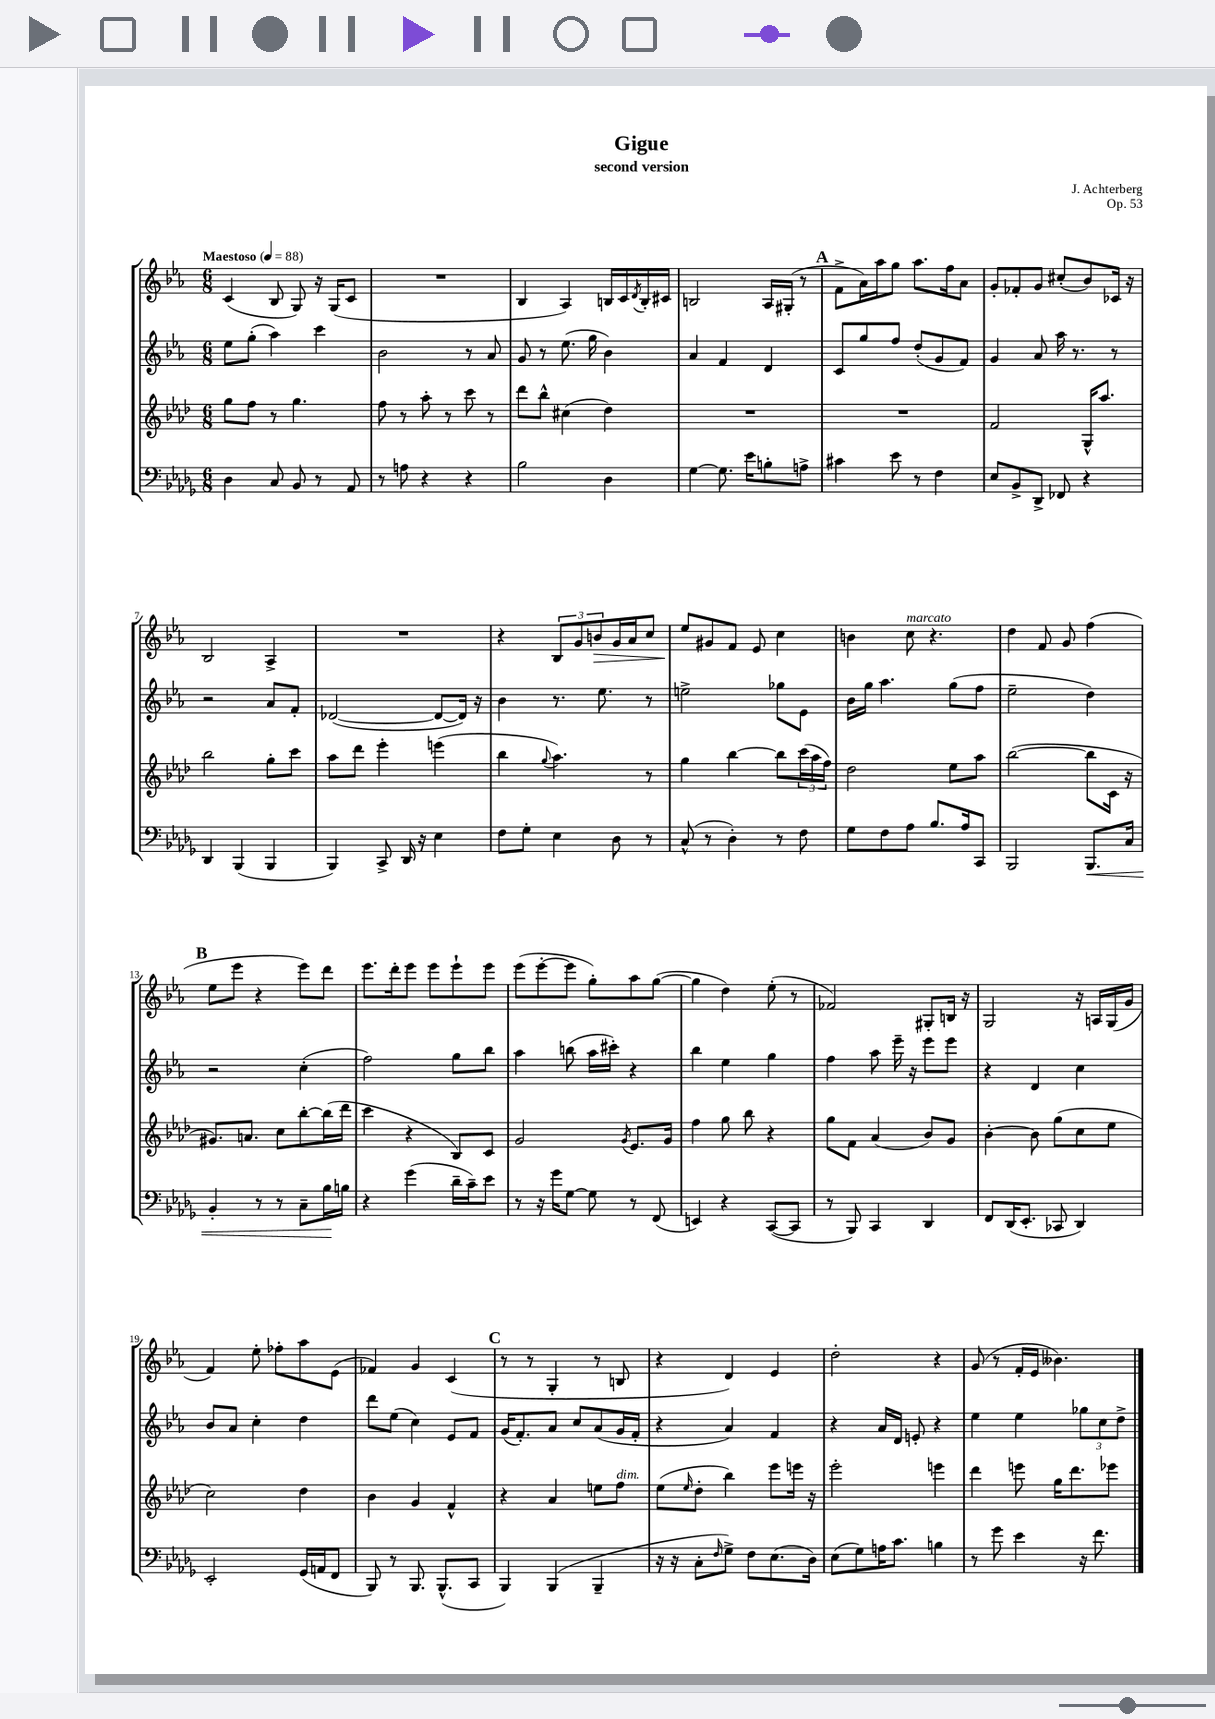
\header { title = "Gigue" composer = "J. Achterberg" subtitle = "second version" opus = "Op. 53" }
<<
\new StaffGroup <<
\new Staff = "s0" {
    \clef treble \key ees \major \numericTimeSignature \time 6/8 \tempo "Maestoso" 4 = 88
    c'4( bes8 g8) r16 g16( c'8 |
    R2. |
    bes4 aes4) b16 c'16 \acciaccatura { d'8 } b16-. cis'16 |
    b2 aes16 gis16-.( r8 |
    \mark \markup { \bold "A" } f'8-> aes'16) aes''16 g''8 aes''8. f''16 aes'8 |
    g'8-. fes'8-. g'8 cis''8-.( bes'8) ces'16 r16 |
    bes2 aes4-> |
    R2. |
    r4 \tuplet 3/2 { bes8 g'8 b'8\> } g'16 aes'16 c''8 |
    ees''8\! gis'8 f'8 ees'8 c''4 |
    b'4 c''8^\markup { \italic "marcato" } r4. |
    d''4 f'8 g'8 f''4( |
    \mark \markup { \bold "B" } ees''8 ees'''8 r4 ees'''8) d'''8 |
    ees'''8. d'''16-. ees'''8 ees'''8 ees'''8-! ees'''8 |
    ees'''8( ees'''8~-. ees'''8 g''8-.) aes''8 g''8~( |
    g''4 d''4) ees''8-.( r8 |
    fes'2) gis8-. b16 r16 |
    g2 r16 a16 g16( g'16 |
    f'4) ees''8-. fes''8-. aes''8 ees'8( |
    fes'4) g'4 c'4( |
    \mark \markup { \bold "C" } r8 r8 g4-. r8 b8 |
    r4 d'4) ees'4 |
    d''2-. r4 |
    g'8( r8 f'16-. ees'16 beses'4.) \bar "|." |
}
\new Staff = "s1" {
    \clef treble \key ees \major \numericTimeSignature \time 6/8
    ees''8 g''8-.( aes''4) c'''4 |
    bes'2 r8 aes'8 |
    g'8 r8 ees''8.( g''16 bes'4) |
    aes'4 f'4 d'4 |
    \mark \markup { \bold "A" } c'8 g''8 f''8 d''8-.( g'8 f'8) |
    g'4 aes'8 aes''16 r8. r8 |
    r2 aes'8 f'8-. |
    des'2~( des'8~ des'16) r16 |
    bes'4 r8. ees''8. r8 |
    e''2-> ges''8 ees'8 |
    bes'16 g''16 aes''4. g''8( f''8 |
    ees''2-- d''4) |
    \mark \markup { \bold "B" } r2 c''4-.( |
    f''2) g''8 bes''8 |
    aes''4 b''8( aes''16 cis'''16-.) r4 |
    bes''4 ees''4 g''4 |
    f''4 aes''8 ees'''16-- r16 ees'''8 ees'''8 |
    r4 d'4 c''4 |
    bes'8 aes'8 c''4-. d''4 |
    d'''8 ees''8( c''4) ees'8 f'8 |
    \mark \markup { \bold "C" } g'16( f'8.-.) aes'8 c''8 aes'8( g'16 f'16-. |
    r4 aes'4) f'4 |
    r4 aes'16 d'16 e'8-. r4 |
    ees''4 ees''4 \tuplet 3/2 { ges''8 c''8 d''8-> } \bar "|." |
}
\new Staff = "s2" {
    \clef treble \key aes \major \numericTimeSignature \time 6/8
    g''8 f''8 r8 g''4. |
    f''8 r8 aes''8-. r8 c'''8 r8 |
    des'''8 bes''8-^ cis''4( des''4) |
    R2. |
    \mark \markup { \bold "A" } R2. |
    f'2 g16-^ aes''8. |
    bes''2 g''8-. c'''8 |
    aes''8 des'''8 ees'''4-. e'''4( |
    bes''4 \appoggiatura { g''8 } aes''4.) r8 |
    g''4 bes''4~ bes''8 \tuplet 3/2 { c'''16( aes''16 f''16) } |
    des''2 ees''8 aes''8 |
    bes''2~( bes''8 c'16 r16 |
    \mark \markup { \bold "B" } gis'8.) a'8. c''8 bes''8~-. bes''16( des'''16 |
    c'''4 r4 bes8) c'8 |
    g'2 \acciaccatura { g'8 } ees'8. g'16 |
    f''4 g''8 bes''8 r4 |
    g''8 f'8 aes'4( bes'8) g'8 |
    bes'4~-. bes'8 g''8( c''8 ees''8 |
    c''2) des''4 |
    bes'4 g'4 f'4-^ |
    \mark \markup { \bold "C" } r4 aes'4 e''8 f''8^\markup { \italic "dim." } |
    ees''8( \grace { ees''16 } des''8-. bes''4) ees'''8 e'''16 r16 |
    ees'''2-. e'''4 |
    des'''4 e'''8 g''16 des'''8. ees'''8 \bar "|." |
}
\new Staff = "s3" {
    \clef bass \key des \major \numericTimeSignature \time 6/8
    des4 c8 bes,8 r8 aes,8 |
    r8 a8 r4 r4 |
    bes2 des4 |
    ges4~ ges8. ees'16 b8-. a8-> |
    \mark \markup { \bold "A" } cis'4 ees'8 r8 f4 |
    ees8 bes,8-> des,8-> fes,8 r4 |
    des,4 bes,,4( bes,,4 |
    bes,,4) c,8-> des,16 r16 ees4 |
    f8 ges8-. ees4 des8 r8 |
    c8-^( r8 des4-.) r8 f8 |
    ges8 f8 aes8 bes8. aes16 c,8 |
    bes,,2 bes,,8.\< c16 |
    \mark \markup { \bold "B" } bes,4-. r8 r8 c8-- bes16\! b16 |
    r4 ges'4( des'16-- c'16--) ees'8 |
    r8 r16 ges'16 ges8~ ges8 r8 f,8( |
    e,4) r4 c,8~( c,8 |
    r8 bes,,8) c,4 des,4 |
    f,8 des,16( ees,8.-. ces,8 des,4) |
    ees,2-. ges,16( a,16 f,8 |
    bes,,8) r8 bes,,8. bes,,8.-^( c,8 |
    \mark \markup { \bold "C" } bes,,4) bes,,4( bes,,4-- |
    r16 r16 c8-. \grace { f16 } ges8->) f8 ees8.( des16) |
    ees8( ges8) a16 c'8. b4 |
    r8 ges'8 ees'4 r16 f'8. \bar "|." |
}
>>
>>
